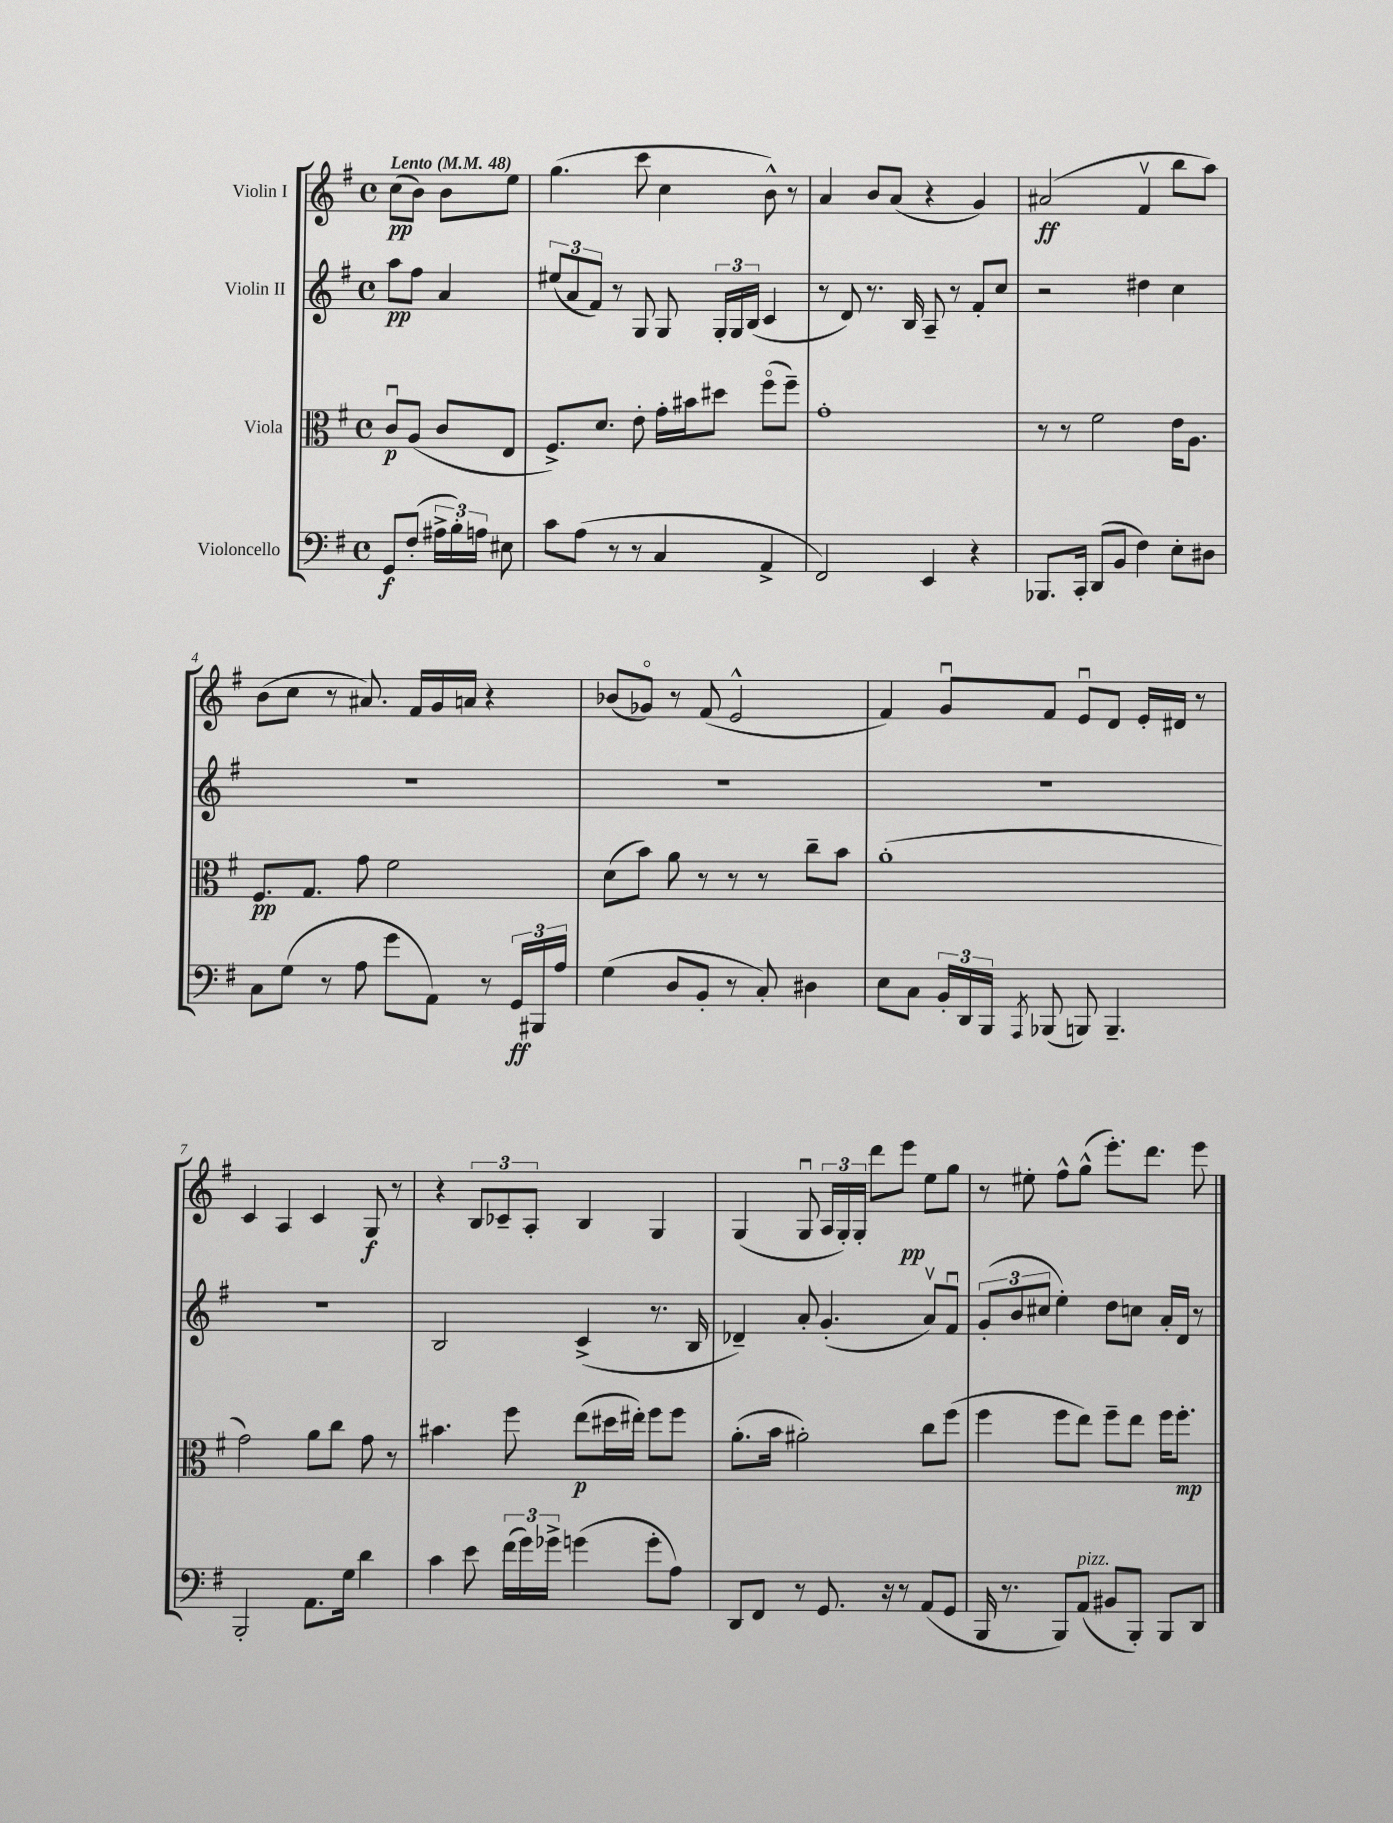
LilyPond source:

<<
\new StaffGroup <<
\new Staff = "s0" \with { instrumentName = "Violin I" } {
    \clef treble \key g \major \defaultTimeSignature \time 4/4 \partial 2 \tempo "Lento" 4 = 48
    \autoBeamOff c''8[\pp( b'8]) b'8[ e''8] |
    g''4.( c'''8 c''4 b'8-^) r8 |
    a'4 b'8[ a'8]( r4 g'4) |
    ais'2\ff( fis'4\upbow b''8[ a''8]) |
    b'8[( c''8] r8 ais'8.) fis'16[ g'16 a'16] r4 |
    bes'8[( ges'8]\flageolet) r8 fis'8( e'2-^ |
    fis'4) g'8[\downbow fis'8] e'8[\downbow d'8] e'16[-. dis'16] r8 |
    c'4 a4 c'4 g8\f r8 |
    r4 \tuplet 3/2 { b8[ ces'8-- a8]-. } b4 g4 |
    g4( g8\downbow \tuplet 3/2 { a16[ g16-.) g16]-. } d'''8[ e'''8]\pp e''8[ g''8] |
    r8 eis''8-. fis''8[-^ g''8]-^( e'''8.[-.) d'''8.] e'''8 \bar "|." |
}
\new Staff = "s1" \with { instrumentName = "Violin II" } {
    \clef treble \key g \major \defaultTimeSignature \time 4/4 \partial 2
    \autoBeamOff a''8[\pp fis''8] a'4 |
    \tuplet 3/2 { eis''8[( a'8 fis'8]) } r8 g8 g8 \tuplet 3/2 { g16[-. g16 b16]( } c'4 |
    r8 d'8) r8. b16 a8-- r8 fis'8[-. c''8] |
    r2 dis''4 c''4 |
    R1 |
    R1 |
    R1 |
    R1 |
    b2 c'4->( r8. b16 |
    des'4--) a'8-. g'4.-.( a'8[\upbow) fis'8]\downbow |
    \tuplet 3/2 { g'8[-.( b'8 cis''8] } e''4-.) d''8[ c''8] a'16[-. d'16] r8 \bar "|." |
}
\new Staff = "s2" \with { instrumentName = "Viola" } {
    \clef alto \key g \major \defaultTimeSignature \time 4/4 \partial 2
    \autoBeamOff c'8[\downbow\p a8]( c'8[ e8] |
    fis8.[->) d'8.] e'8-. g'16[-. bis'16 dis''8] fis''8[\flageolet( fis''8]--) |
    g'1-. |
    r8 r8 fis'2 e'16[ a8.] |
    fis8.[\pp g8.] g'8 fis'2 |
    d'8[( b'8]) a'8 r8 r8 r8 c''8[-- b'8] |
    a'1-.( |
    g'2) a'8[ c''8] g'8 r8 |
    bis'4. fis''8 e''8[\p( dis''16 eis''16]-.) fis''8[ fis''8] |
    a'8.[-.( b'16] ais'2-.) c''8[ fis''8]( |
    fis''4 fis''8[ e''8]) fis''8[-- e''8] fis''16[ fis''8.]-.\mp \bar "|." |
}
\new Staff = "s3" \with { instrumentName = "Violoncello" } {
    \clef bass \key g \major \defaultTimeSignature \time 4/4 \partial 2
    \autoBeamOff g,8[\f fis8]-.( \tuplet 3/2 { ais16[-> b16-.) a16] } eis8 |
    c'8[ a8]( r8 r8 c4 a,4-> |
    fis,2) e,4 r4 |
    bes,,8.[ c,16]-. d,8[( b,8] fis4) e8[-. dis8] |
    c8[ g8]( r8 a8 g'8[ a,8]) r8 \tuplet 3/2 { g,16[\ff bis,,16 a16] } |
    g4( d8[ b,8]-. r8 c8-.) dis4 |
    e8[ c8] \tuplet 3/2 { b,16[-. d,16 b,,16] } \acciaccatura { a,,8 } bes,,8( b,,8) b,,4.-- |
    b,,2-. a,8.[ g16] d'4 |
    c'4 e'8 \tuplet 3/2 { fis'16[( g'16) ges'16]-> } g'4( g'8[-. a8]) |
    d,8[ fis,8] r8 g,8. r16 r8 a,8[( g,8] |
    b,,16 r8. b,,8[) a,8]^\markup { \italic "pizz." }( bis,8[ b,,8]-.) b,,8[ d,8] \bar "|." |
}
>>
>>
